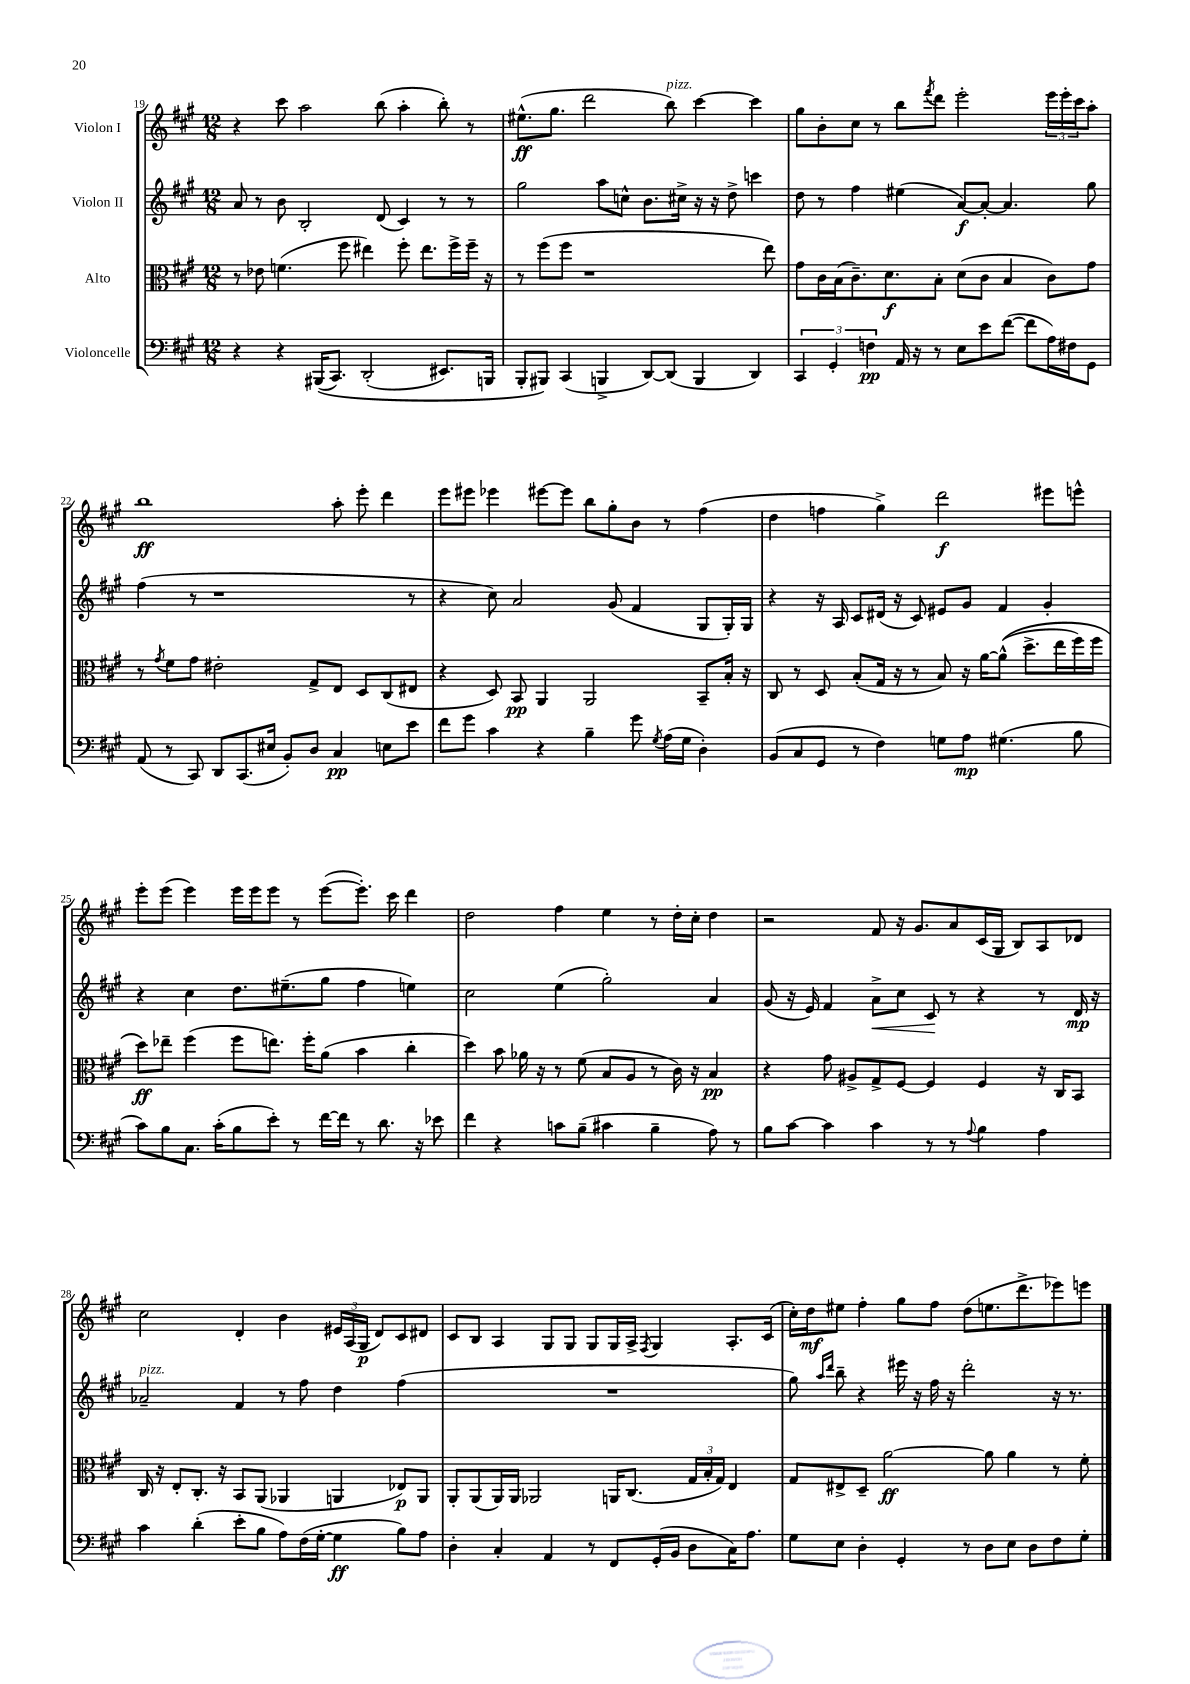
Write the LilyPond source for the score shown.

<<
\new StaffGroup <<
\new Staff = "s0" \with { instrumentName = "Violon I" } {
    \clef treble \key a \major \numericTimeSignature \time 12/8
    r4 cis'''8 a''2 b''8( a''4-. b''8-.) r8 |
    eis''8.-^\ff( gis''8. d'''2 b''8^\markup { \italic "pizz." }) cis'''4~ cis'''4 |
    gis''8 b'8-. cis''8 r8 b''8 \acciaccatura { fis'''8 } d'''8 e'''2-. \tuplet 3/2 { e'''16 e'''16-. cis'''16 } a''8-. |
    b''1\ff a''8-. e'''8-. d'''4 |
    e'''8 eis'''8 ees'''4 eis'''8~ eis'''8 b''8 gis''8-. b'8 r8 fis''4( |
    d''4 f''4 gis''4->) d'''2\f eis'''8 e'''8-^ |
    e'''8-. e'''8( e'''4) e'''16 e'''16 e'''8 r8 e'''8~( e'''8.-.) cis'''16 d'''4 |
    d''2 fis''4 e''4 r8 d''16-. cis''16-. d''4 |
    r2 fis'8 r16 gis'8. a'8 cis'16( gis16 b8) a8 des'8 |
    cis''2 d'4-. b'4 \tuplet 3/2 { eis'16 a16( gis16\p } d'8) cis'8 dis'8 |
    cis'8 b8 a4 gis8 gis8 gis8 gis16 a16-> \acciaccatura { fis8 } gis4 a8.-. cis'16( |
    cis''16-.) d''16\mf eis''8 fis''4-. gis''8 fis''8 d''8( e''8. d'''8.-> ees'''8) e'''8 \bar "|." |
}
\new Staff = "s1" \with { instrumentName = "Violon II" } {
    \clef treble \key a \major \numericTimeSignature \time 12/8
    a'8 r8 b'8 b2-. d'8( cis'4) r8 r8 |
    gis''2 a''8 c''8-^ b'8. cis''16-> r16 r16 d''8-> c'''4 |
    d''8 r8 fis''4 eis''4( a'8~\f) a'8~-. a'4. gis''8 |
    fis''4( r8 r1 r8 |
    r4 cis''8) a'2 gis'8( fis'4 gis8 gis16-.) gis16 |
    r4 r16 a16 cis'8 dis'16( r16 cis'8) eis'8 gis'8 fis'4 gis'4-. |
    r4 cis''4 d''8. eis''8.--( gis''8 fis''4 e''4) |
    cis''2 e''4( gis''2-.) a'4 |
    gis'8( r16 e'16) fis'4 a'8->\< cis''8 cis'8\! r8 r4 r8 d'16\mp r16 |
    aes'2--^\markup { \italic "pizz." } fis'4 r8 fis''8 d''4 fis''4( |
    R1. |
    gis''8) \grace { a''16 d'''16 } b''8-- r4 eis'''16 r16 fis''16 r16 d'''2-. r16 r8. \bar "|." |
}
\new Staff = "s2" \with { instrumentName = "Alto" } {
    \clef alto \key a \major \numericTimeSignature \time 12/8
    r8 ees'8 f'4.( fis''8 eis''4) fis''8-. eis''8. fis''16-> fis''16-- r16 |
    r8 fis''8( fis''8 r1 e''8) |
    gis'8 cis'16 b16( cis'8.--) d'8.\f b8-. d'8( cis'8 b4 cis'8) gis'8 |
    r8 \acciaccatura { gis'8 } fis'8 gis'8 eis'2-. gis8-> e8 d8 cis8( eis8 |
    r4 d8) b,8\pp a,4 a,2 b,8-- b16-. r16 |
    cis8 r8 d8 b8-.( gis16 r16 r8 b8) r16 a'16~ a'8-^(\( d''8.-> e''16 fis''16) fis''16 |
    d''8\ff\) ees''8-- fis''4( fis''8 e''8.) fis''16-. a'8( b'4 cis''4-. |
    d''4) b'8 aes'16 r16 r8 fis'8( b8 a8 r8 cis'16) r16 b4\pp |
    r4 gis'8 ais8-> gis8-> fis8~ fis4 fis4 r16 cis16 b,8 |
    cis16 r16 e8-. cis8.-. r16 b,8 a,8( aes,4 a,4 ees8\p) a,8 |
    a,8-. a,8( a,16) a,16 aes,2 a,16 cis8.( \tuplet 3/2 { gis16 b16-. gis16) } e4 |
    gis8 eis8-> d8-- a'2~\ff a'8 a'4 r8 fis'8-. \bar "|." |
}
\new Staff = "s3" \with { instrumentName = "Violoncelle" } {
    \clef bass \key a \major \numericTimeSignature \time 12/8
    r4 r4 bis,,16(\( cis,8.) d,2-.( eis,8.) b,,16 |
    b,,8-. bis,,8\) cis,4( b,,4-> d,8~) d,8( b,,4 d,4) |
    \tuplet 3/2 { cis,4 gis,4-. f4\pp } a,16 r16 r8 e8 e'8 fis'8~( fis'8 a16) fis16 gis,8 |
    a,8( r8 cis,8) d,8 cis,8.( eis16 b,8-.) d8 cis4\pp e8 e'8 |
    fis'8 gis'8 cis'4 r4 b4-- gis'8 \acciaccatura { gis8 } a16( gis16 d4-.) |
    b,8( cis8 gis,8 r8 fis4) g8 a8\mp gis4.( b8 |
    cis'8) b8 cis8. cis'16-.( b8 e'8-.) r8 fis'16~ fis'16 r8 d'8. r16 ees'8 |
    fis'4 r4 c'8 b8--( cis'4 b4-- a8) r8 |
    b8 cis'8~ cis'4 cis'4 r8 r8 \appoggiatura { a8 } b4 a4 |
    cis'4 d'4-.( e'8-. b8 a8) fis16( gis16~-. gis4\ff b8) a8 |
    d4-. cis4-. a,4 r8 fis,8 gis,16-.( b,16 d8 cis16) a8. |
    gis8 e8 d4-. gis,4-. r8 d8 e8 d8 fis8 gis8-. \bar "|." |
}
>>
>>
\layout { \context { \Score currentBarNumber = #19 } }
